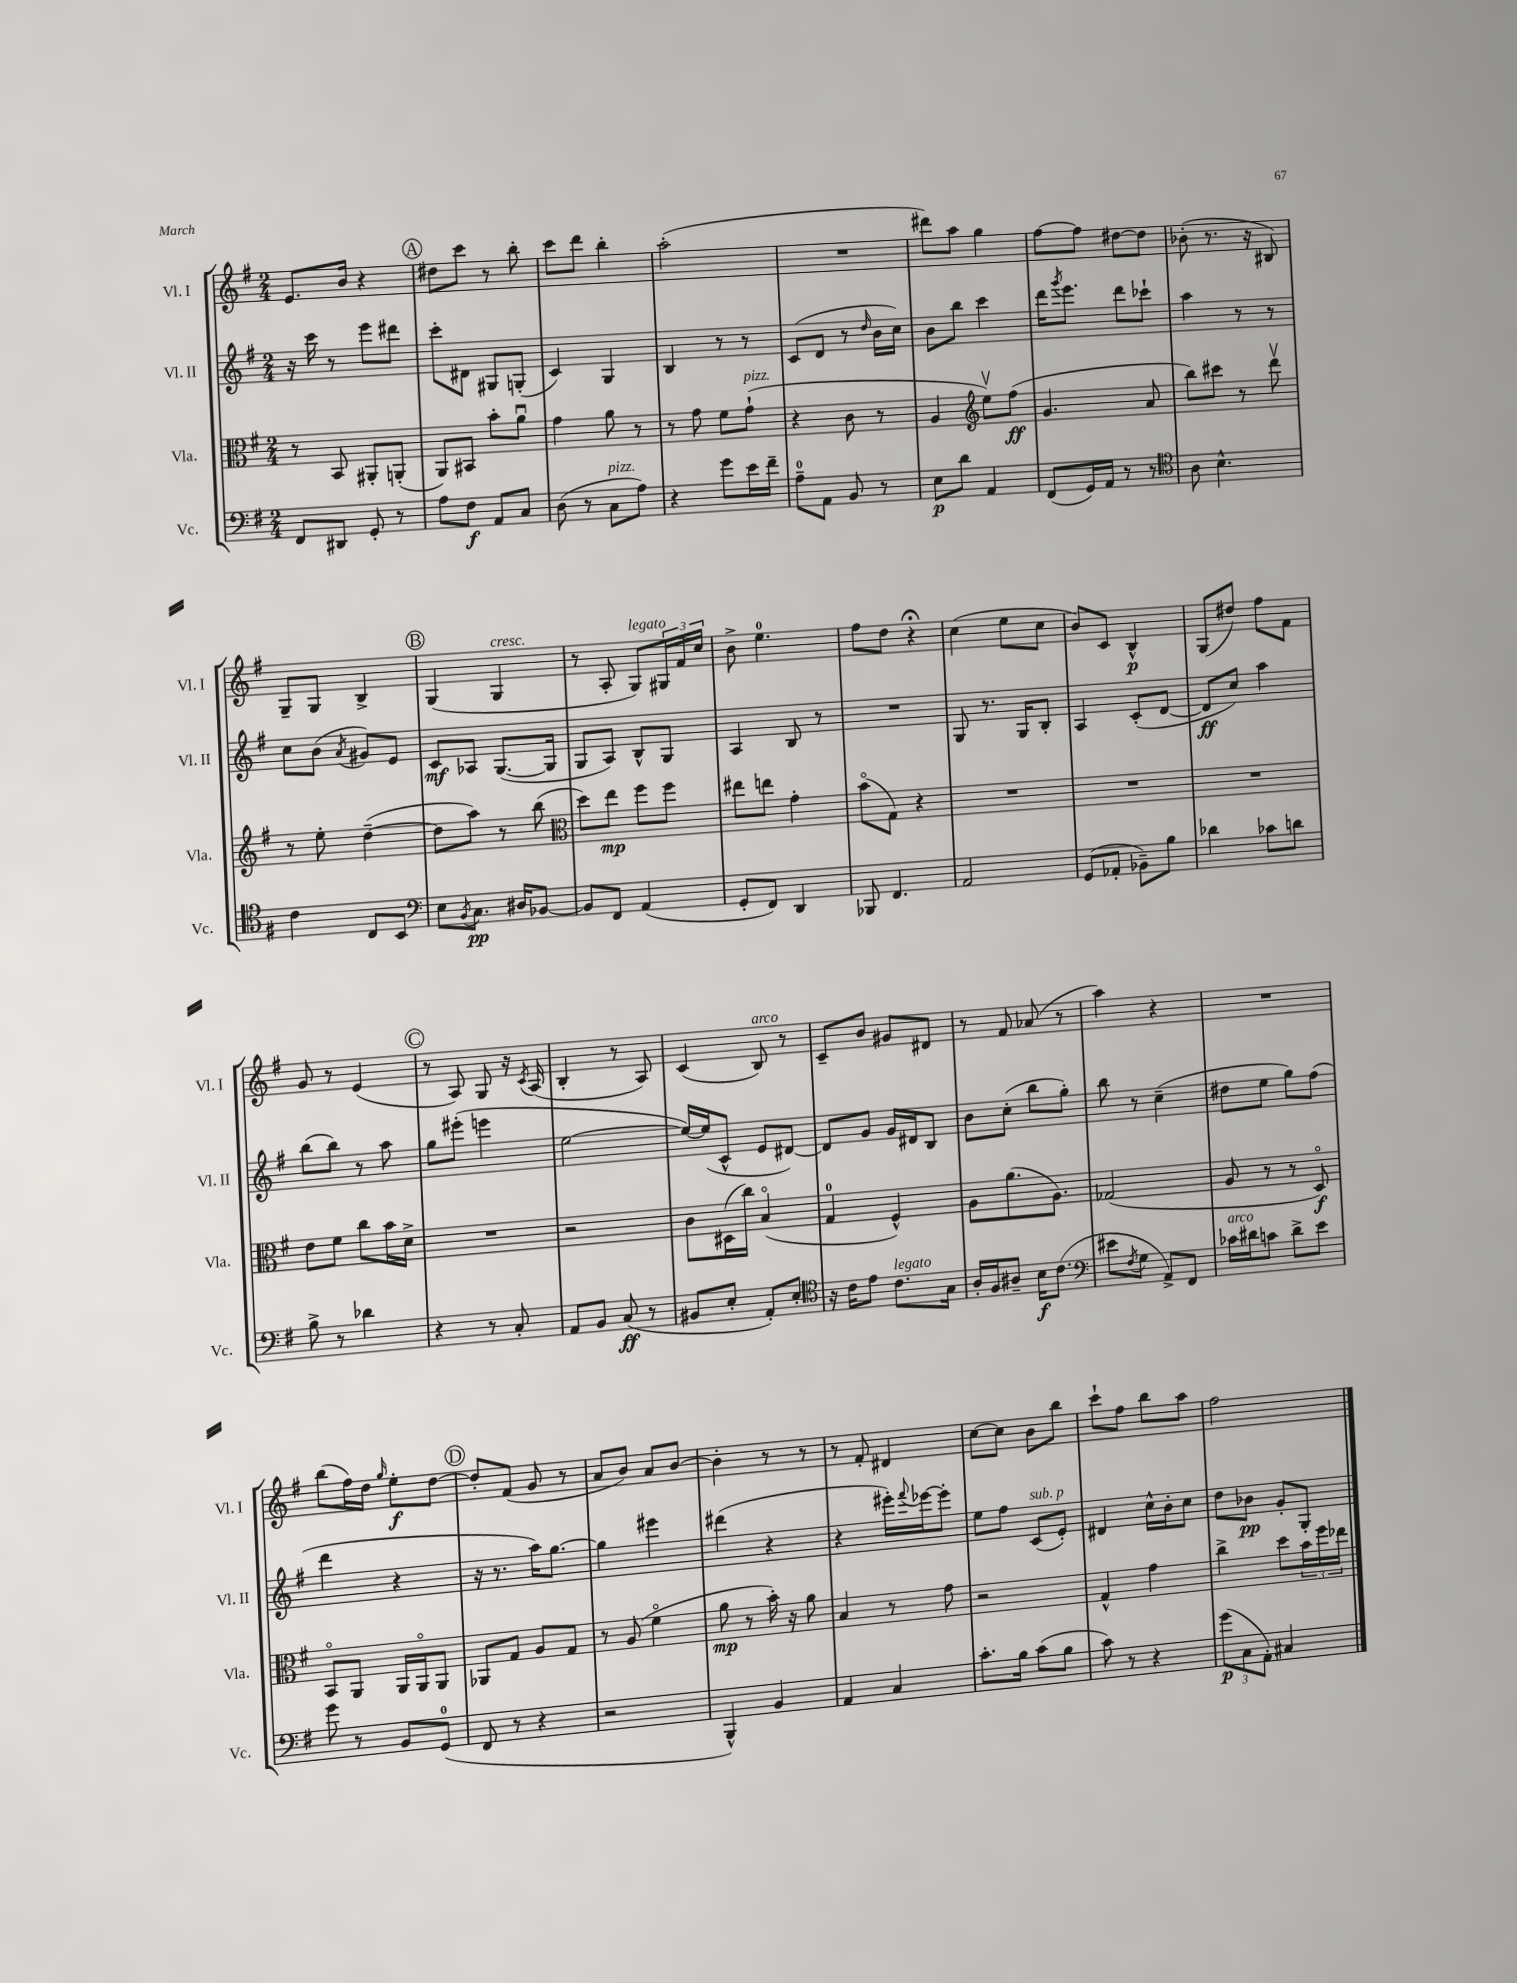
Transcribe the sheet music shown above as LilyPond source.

<<
\new StaffGroup <<
\new Staff = "s0" \with { instrumentName = "Vl. I" shortInstrumentName = "Vl. I" } {
    \clef treble \key g \major \numericTimeSignature \time 2/4
    e'8. b'16 r4 |
    \mark \markup { \circle "A" } dis''8 c'''8 r8 b''8-. |
    c'''8 d'''8 b''4-. |
    a''2-.( |
    R2 |
    dis'''8) a''8 g''4 |
    fis''8~ fis''8 dis''8~ dis''8 |
    bes'8-.( r8. r16 bis8) |
    g8-- g8 b4-> |
    \mark \markup { \circle "B" } g4( g4^\markup { \italic "cresc." } |
    r8 a8-. g8^\markup { \italic "legato" }) \tuplet 3/2 { gis16 fis'16 c''16 } |
    b'8-> e''4.-0 |
    fis''8 d''8 r4\fermata |
    c''4( e''8 c''8 |
    b'8) c'8 b4-^\p |
    g8( dis''8) fis''8 fis'8 |
    g'8 r8 e'4( |
    \mark \markup { \circle "C" } r8 a8) g8 r16 \acciaccatura { c'8 } a16( |
    b4-. r8 a8) |
    c'4( b8^\markup { \italic "arco" }) r8 |
    c'8-- b'8 gis'8 dis'8 |
    r8 fis'8 aes'8( r8 |
    a''4) r4 |
    R2 |
    b''8( fis''16) d''16 \grace { g''16 } e''8-.\f d''8~ |
    \mark \markup { \circle "D" } d''8-. fis'8( g'8 r8 |
    a'8 b'8) a'8 b'8~ |
    b'4-. r8 r8 |
    r8 fis'8-. dis'4 |
    c''8~ c''8 b'8 b''8 |
    c'''8-! fis''8 b''8 a''8 |
    fis''2 \bar "|." |
}
\new Staff = "s1" \with { instrumentName = "Vl. II" shortInstrumentName = "Vl. II" } {
    \clef treble \key g \major \numericTimeSignature \time 2/4
    r16 c'''16 r8 e'''8 dis'''8 |
    \mark \markup { \circle "A" } c'''8-. dis'8 gis8 g8-.( |
    c'4) g4 |
    b4 r8 r8 |
    c'8( d'8 r8 \grace { d''16 } b'16 c''16) |
    b'8 b''8 c'''4 |
    d'''16 \acciaccatura { g'''8 } e'''8. d'''8 ces'''8-! |
    a''4 r8 r8 |
    c''8 b'8( \acciaccatura { a'8 } gis'8) e'8 |
    \mark \markup { \circle "B" } c'8\mf aes8 g8.~( g16 |
    g8 a8) b8-^ g8 |
    a4 b8 r8 |
    R2 |
    g8 r8. g16 b8-. |
    a4 c'8-.( d'8~ |
    d'8\ff c''8) a''4 |
    b''8( b''8) r8 a''8 |
    \mark \markup { \circle "C" } g''8 eis'''8-.( e'''4 |
    e''2~ |
    e''16~) e''16( c'8-^ e'8 dis'8~) |
    dis'8 g'8 g'16 dis'16 b8 |
    b'8 c''8-.( b''8 g''8-.) |
    b''8 r8 c''4--( |
    dis''8 e''8 g''8) fis''8( |
    d'''4 r4 |
    \mark \markup { \circle "D" } r16 r8. a''16) g''8.~ |
    g''4 eis'''4 |
    dis'''4( r4 |
    r4 eis'''16-.) \appoggiatura { fis'''8 } ees'''16~ ees'''8-. |
    e''8 fis''8 c'8^\markup { \italic "sub. p" }( e'8-.) |
    dis'4 c''16-^ b'16-. c''8 |
    d''8 bes'8\pp g'8-. g8-. \bar "|." |
}
\new Staff = "s2" \with { instrumentName = "Vla." shortInstrumentName = "Vla." } {
    \clef alto \key g \major \numericTimeSignature \time 2/4
    r8 b,8 ais,8-. a,8-.( |
    \mark \markup { \circle "A" } a,8) bis,8 b'8-. a'8\downbow |
    g'4 a'8 r8 |
    r8 g'8 fis'8 g'8-!^\markup { \italic "pizz." }( |
    r4 c'8 r8 |
    a4 \clef treble e''8\upbow) fis''8\ff( |
    g'4. a'8 |
    b''8) cis'''8 r8 d'''8\upbow |
    r8 e''8-. d''4~--( |
    \mark \markup { \circle "B" } d''8 a''8) r8 b''8( |
    \clef alto d''8) e''8\mp fis''8 fis''8 |
    eis''8 e''8 g'4-. |
    b'8\flageolet( g8) r4 |
    R2 |
    R2 |
    R2 |
    e'8 fis'8 c''8 b'16 d'16-> |
    \mark \markup { \circle "C" } R2 |
    r2 |
    c'8 dis16( c''16) b4\flageolet( |
    g4-0 fis4-^) |
    a8 a'8.( a8.) |
    ges2( |
    a8 r8 r8 d8\flageolet\f) |
    b,8\flageolet a,8 a,16 a,16\flageolet a,8 |
    \mark \markup { \circle "D" } aes,8 g8 a8 g8 |
    r8 a8( fis'4\flageolet |
    a'8\mp r8 b'16-.) r16 a'8 |
    b4 r8 g'8 |
    r2 |
    g4-^ g'4 |
    c''4-> d''8 \tuplet 3/2 { b'16 fis''16 ees''16 } \bar "|." |
}
\new Staff = "s3" \with { instrumentName = "Vc." shortInstrumentName = "Vc." } {
    \clef bass \key g \major \numericTimeSignature \time 2/4
    fis,8 dis,8 g,8-. r8 |
    \mark \markup { \circle "A" } a8 fis8\f a,8 c8 |
    d8( r8 c8^\markup { \italic "pizz." } a8) |
    r4 g'8 e'16 fis'16-- |
    a8-0-- a,8 b,8 r8 |
    e8\p d'8 a,4 |
    fis,8( g,16) a,16 r8 r8 |
    \clef tenor a8 b4.-^ |
    c'4 c8 b,8 |
    \mark \markup { \circle "B" } \clef bass e8 \acciaccatura { b,8 } c8.\pp dis16 bes,8~ |
    bes,8 fis,8 a,4( |
    g,8-. fis,8) d,4 |
    bes,,8 fis,4. |
    a,2 |
    g,8( aes,8-. bes,8--) b8 |
    des'4 ces'8 d'8 |
    b8-> r8 des'4 |
    \mark \markup { \circle "C" } r4 r8 c8-. |
    a,8 b,8 c8\ff( r8 |
    bis,8 e8-. a,8-.) e8-. |
    \clef tenor r16 c'16 e'8 c'8.^\markup { \italic "legato" } g16 |
    a16-. fis16 ais8-- b16\f c'8.( |
    \clef bass eis'8 \acciaccatura { fis8 } g8 a,8->) fis,8 |
    ces'16^\markup { \italic "arco" } dis'16 c'8 dis'8-> e'8 |
    g'8 r8 b,8 g,8-0( |
    \mark \markup { \circle "D" } fis,8 r8 r4 |
    r2 |
    b,,4-^) b,4 |
    a,4 c4 |
    c'8.-. b16 c'8( b8 |
    c'8) r8 r4 |
    \tuplet 3/2 { g'8\p( c8 a,8-.) } cis4 \bar "|." |
}
>>
>>
\layout { \context { \Score \remove "Bar_number_engraver" } }
